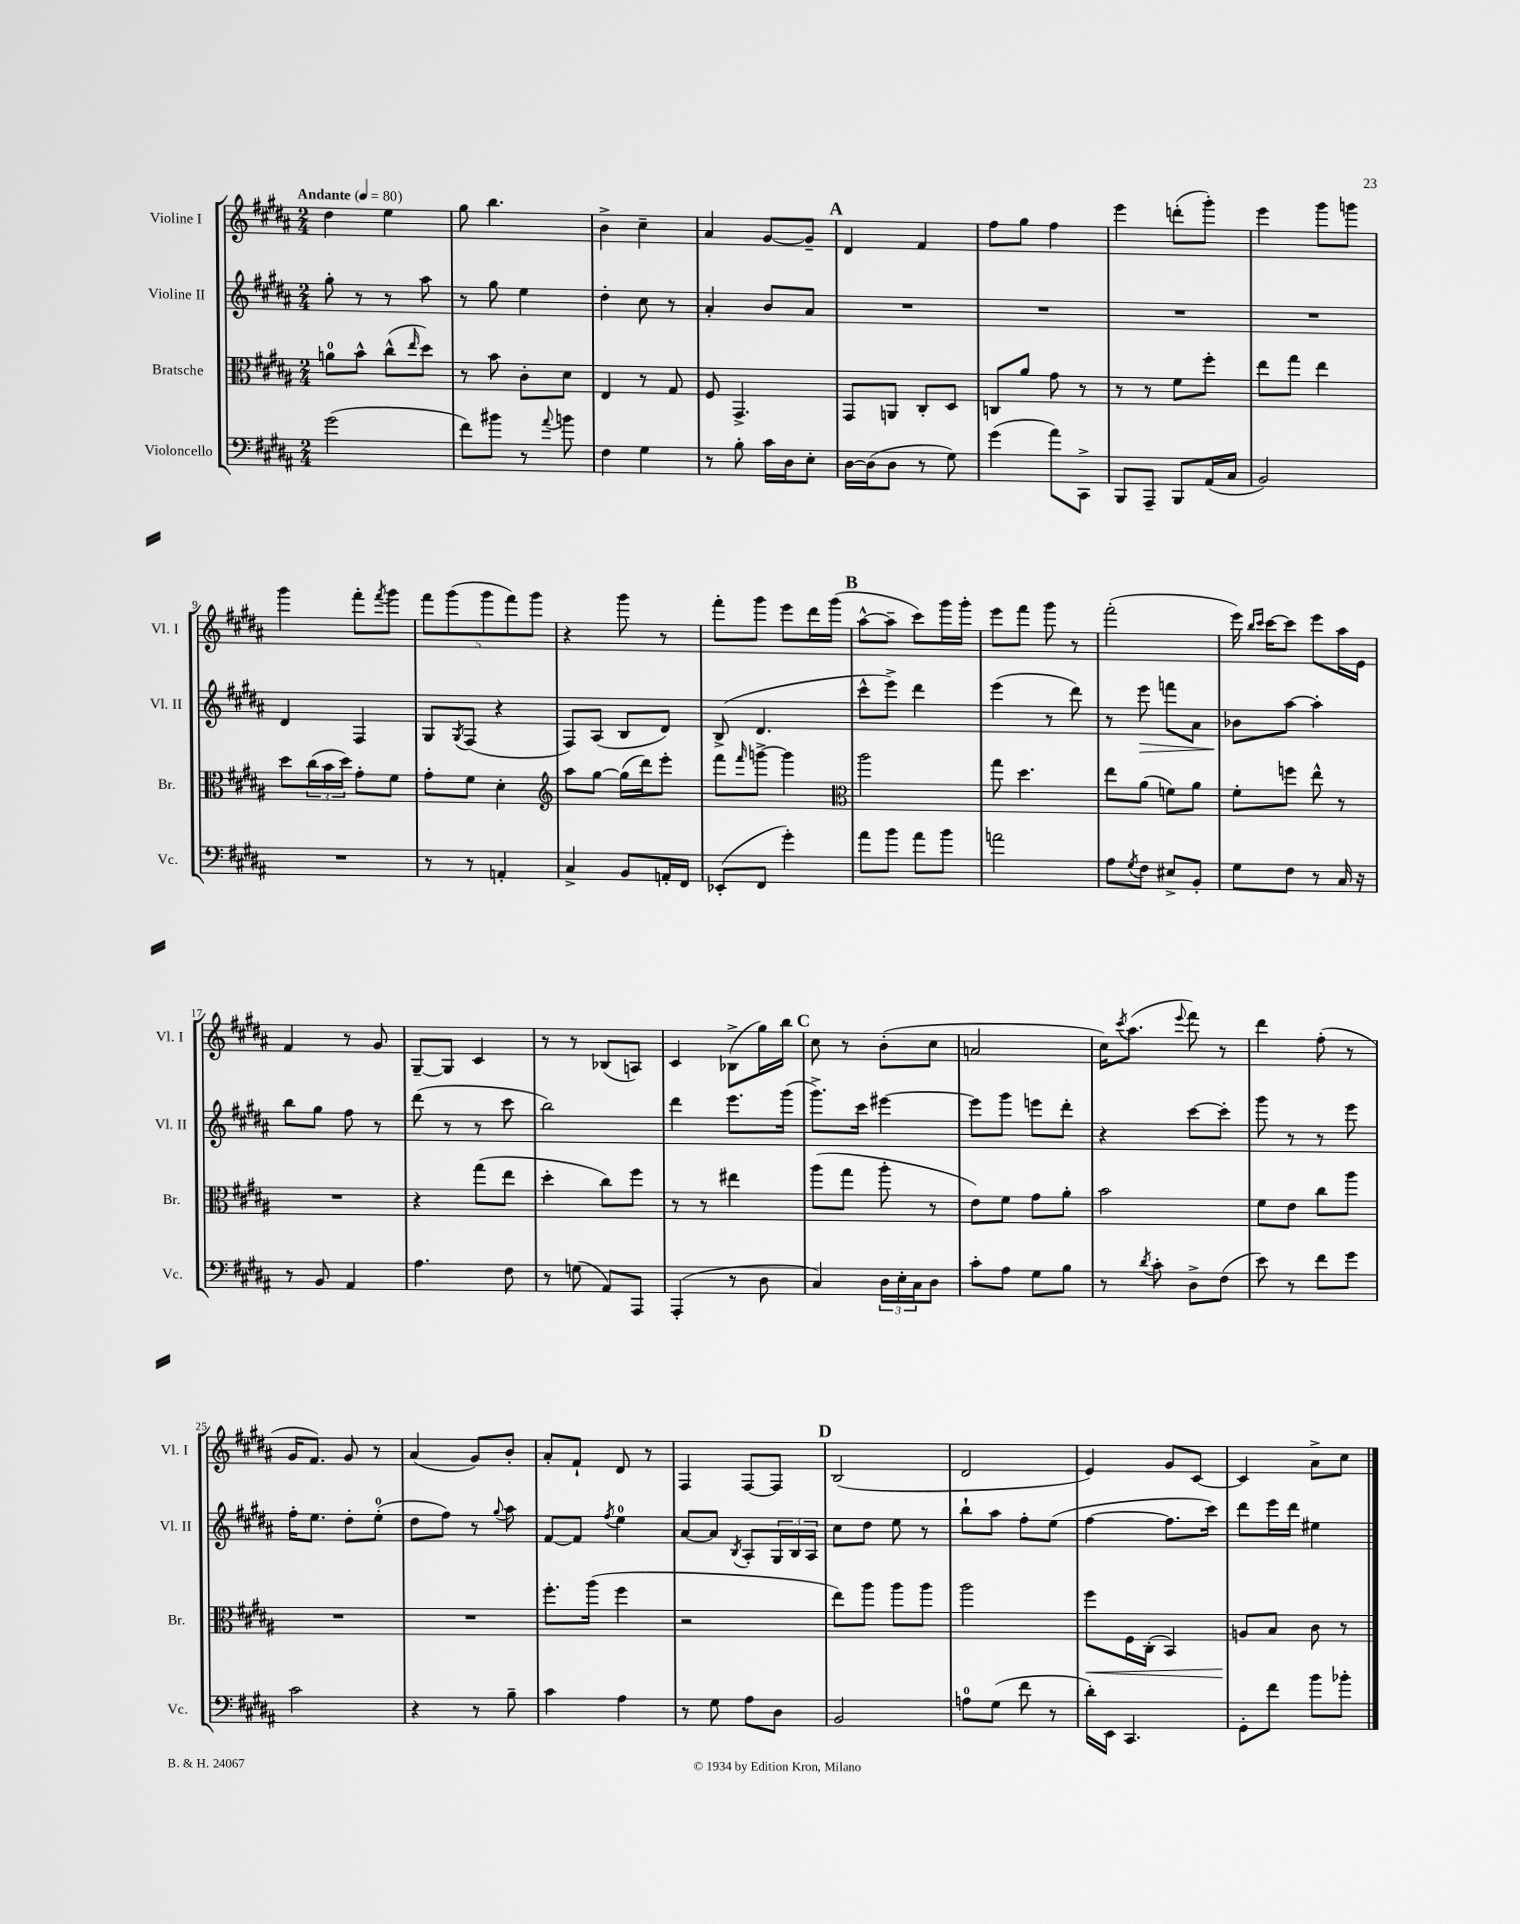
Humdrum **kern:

**kern	**kern	**kern	**kern
*staff4	*staff3	*staff2	*staff1
*clefF4	*clefC3	*clefG2	*clefG2
*k[f#c#g#d#a#]	*k[f#c#g#d#a#]	*k[f#c#g#d#a#]	*k[f#c#g#d#a#]
*M2/4	*M2/4	*M2/4	*M2/4
*MM80	*MM80	*MM80	*MM80
(2g#	8a	8gg#'	4dd#
.	8b^^	8r	.
.	(8cc#^^	8r	4ee
.	16qqee	.	.
.	8dd#)	8aa#	.
=	=	=	=
8f#)	8r	8r	8gg#
8b#	8b	8gg#	4.bb
8r	8c#'	4ee	.
8qqa#	.	.	.
8b	8d#	.	.
=	=	=	=
4F#	4E	4dd#'	4b^
4G#	8r	8cc#	4cc#~
.	8G#	8r	.
=	=	=	=
8r	8F#	4a#'	4a#
8B'	4.GG#^	.	.
16c#	.	8b	[8g#
16D#	.	.	.
8E'	.	8a#	8g#~]
=	=	=	=
[16D#	8GG#	2r	4d#
(16D#]	.	.	.
8D#	8AA	.	.
8r	8C#'	.	4f#
8G#)	8D#	.	.
=	=	=	=
(4g#	8C	2r	8ff#
.	8a#	.	8gg#
8a#)	8g#	.	4ff#
8CC#^	8r	.	.
=	=	=	=
8BBB	8r	2r	4eee
8AAA#~	8r	.	.
8BBB	8f#	.	(8ddd'
(16AA#	8ff#'	.	8ggg#')
16C#	.	.	.
=	=	=	=
2BB)	8ee	2r	4eee
.	8gg#	.	.
.	4ee	.	8ggg#
.	.	.	8ggg
=	=	=	=
2r	8dd#	4d#	4ggg#
.	(24cc#	.	.
.	24b	.	.
.	24dd#)	.	.
.	8g#'	4F#	8fff#'
.	.	.	8qfff#
.	8f#	.	8ggg#
=	=	=	=
8r	8g#'	8G#	10fff#
.	.	.	(10ggg#
.	.	8qG#	.
8r	8f#	(8F#	.
.	.	.	10ggg#
4AA'	4d#'	4r	.
.	.	.	10fff#)
.	.	.	10ggg#
=	=	=	=
*	*clefG2	*	*
4C#^	8aa#	8F#)	4r
.	[8gg#	(8A#	.
8BB	(16gg#]	8B	8ggg#
.	16ddd#)	.	.
16AA'	8eee'	8d#)	8r
16FF#	.	.	.
=	=	=	=
(8EE-'	8fff#	(8B^	8fff#'
.	16qqfff#	.	.
8FF#	[8ggg^	4.d#	8ggg#
4g#')	4ggg]	.	8eee
.	.	.	16ddd#
.	.	.	(16ggg#
=	=	=	=
*	*clefC3	*	*
8a#	2aa#	8ccc#^^	[8aa#^^
8b	.	8eee^)	8aa#~]
8a#	.	4ddd#	8ccc#)
8b	.	.	16ggg#
.	.	.	16ggg#'
=	=	=	=
2a	8gg#	(4eee	8eee
.	4.dd#	.	8fff#
.	.	8r	8ggg#
.	.	8ddd#)	8r
=	=	=	=
8A#	8ee	8r	(2fff#'
8qG#	.	.	.
8F#	(8a#	8eee	.
8E#^	8f)	8fff	.
8BB'	8a#	8a#	.
=	=	=	=
8G#	8f#'	8b-	16eee)
.	.	.	16qqbb
.	.	.	16qqccc#
.	.	.	[16ccc#
8F#	8ff	[8aa#	8ccc#]
8r	8ee^^	4aa#']	8eee
16C#	8r	.	16aa#
16r	.	.	16e
=	=	=	=
8r	2r	8bb	4f#
8BB	.	8gg#	.
4AA#	.	8ff#	8r
.	.	8r	8g#
=	=	=	=
4.A#	4r	(8ddd#	[8G#~
.	.	8r	8G#]
.	(8gg#	8r	4c#
8F#	8ee	8ccc#	.
=	=	=	=
8r	4dd#'	2bb)	8r
(8G	.	.	8r
8AA#)	8cc#)	.	(8B-
8AAA#	8ff#	.	8A)
=	=	=	=
(4AAA#'	8r	4ddd#	4c#
.	8r	.	.
8r	4ee#	8.eee	(8B-^
8D#	.	.	16gg#)
.	.	(16ggg#	16bb
=	=	=	=
4C#)	(8aa#	8.ggg#^)	8cc#
.	8gg#	.	8r
.	.	16ccc#	.
24D#	8aa#'	[4eee#	(8b'
24E'	.	.	.
24C#	.	.	.
8D#	8r	.	8cc#
=	=	=	=
8c#'	8e)	8eee#]	2a
8A#	8f#	8ggg#	.
8G#	8g#	8eee	.
8B	8a#'	8ddd#'	.
=	=	=	=
8r	2b	4r	16cc#)
.	.	.	8qccc#
.	.	.	(8.aa#
8qd#	.	.	.
8c#'	.	.	.
.	.	.	8qqeee
8D#^	.	[8ccc#	8fff#)
(8F#	.	8ccc#']	8r
=	=	=	=
8e)	8f#	8ggg#	4ddd#
8r	8e	8r	.
8f#	8cc#	8r	(8ff#'
8g#	8aa#	8eee	8r
=	=	=	=
2c#	2r	16ff#'	16g#
.	.	8.ee	8.f#)
.	.	8dd#'	8g#
.	.	(8ee'	8r
=	=	=	=
4r	2r	8dd#	(4a#
.	.	8ff#)	.
8r	.	8r	8g#)
.	.	8qqgg#	.
8B~	.	8aa#	8b'
=	=	=	=
4c#	8.ff#'	[8f#	8a#'
.	.	8f#]	8f#`
.	(16aa#	.	.
.	.	8qff#	.
4A#	4ff#	4ee	8d#
.	.	.	8r
=	=	=	=
8r	2r	[8a#	4F#
8G#	.	8a#]	.
.	.	8qB	.
8A#	.	8A#'	[8F#
8D#	.	24G#	8F#]
.	.	24B	.
.	.	24A#	.
=	=	=	=
2BB	8ee)	8cc#	(2B
.	8aa#	8dd#	.
.	8aa#	8ee	.
.	8aa#	8r	.
=	=	=	=
8A	2aa#	8bb`	2d#
(8G#	.	8aa#	.
8f#	.	8ff#'	.
8r	.	(8ee	.
=	=	=	=
16d#')	8ff#	[4ff#	4e)
16EE	.	.	.
4.CC#	16F#	.	.
.	(16C#'	.	.
.	4BB)	8.ff#]	8g#
.	.	.	[8c#
.	.	16ccc#)	.
=	=	=	=
8GG#'	8A	8ddd#	4c#]
8f#	8B	16eee	.
.	.	16ddd#	.
8b	8c#	4ee#	8a#^
8b-'	8r	.	8cc#
==	==	==	==
*-	*-	*-	*-
